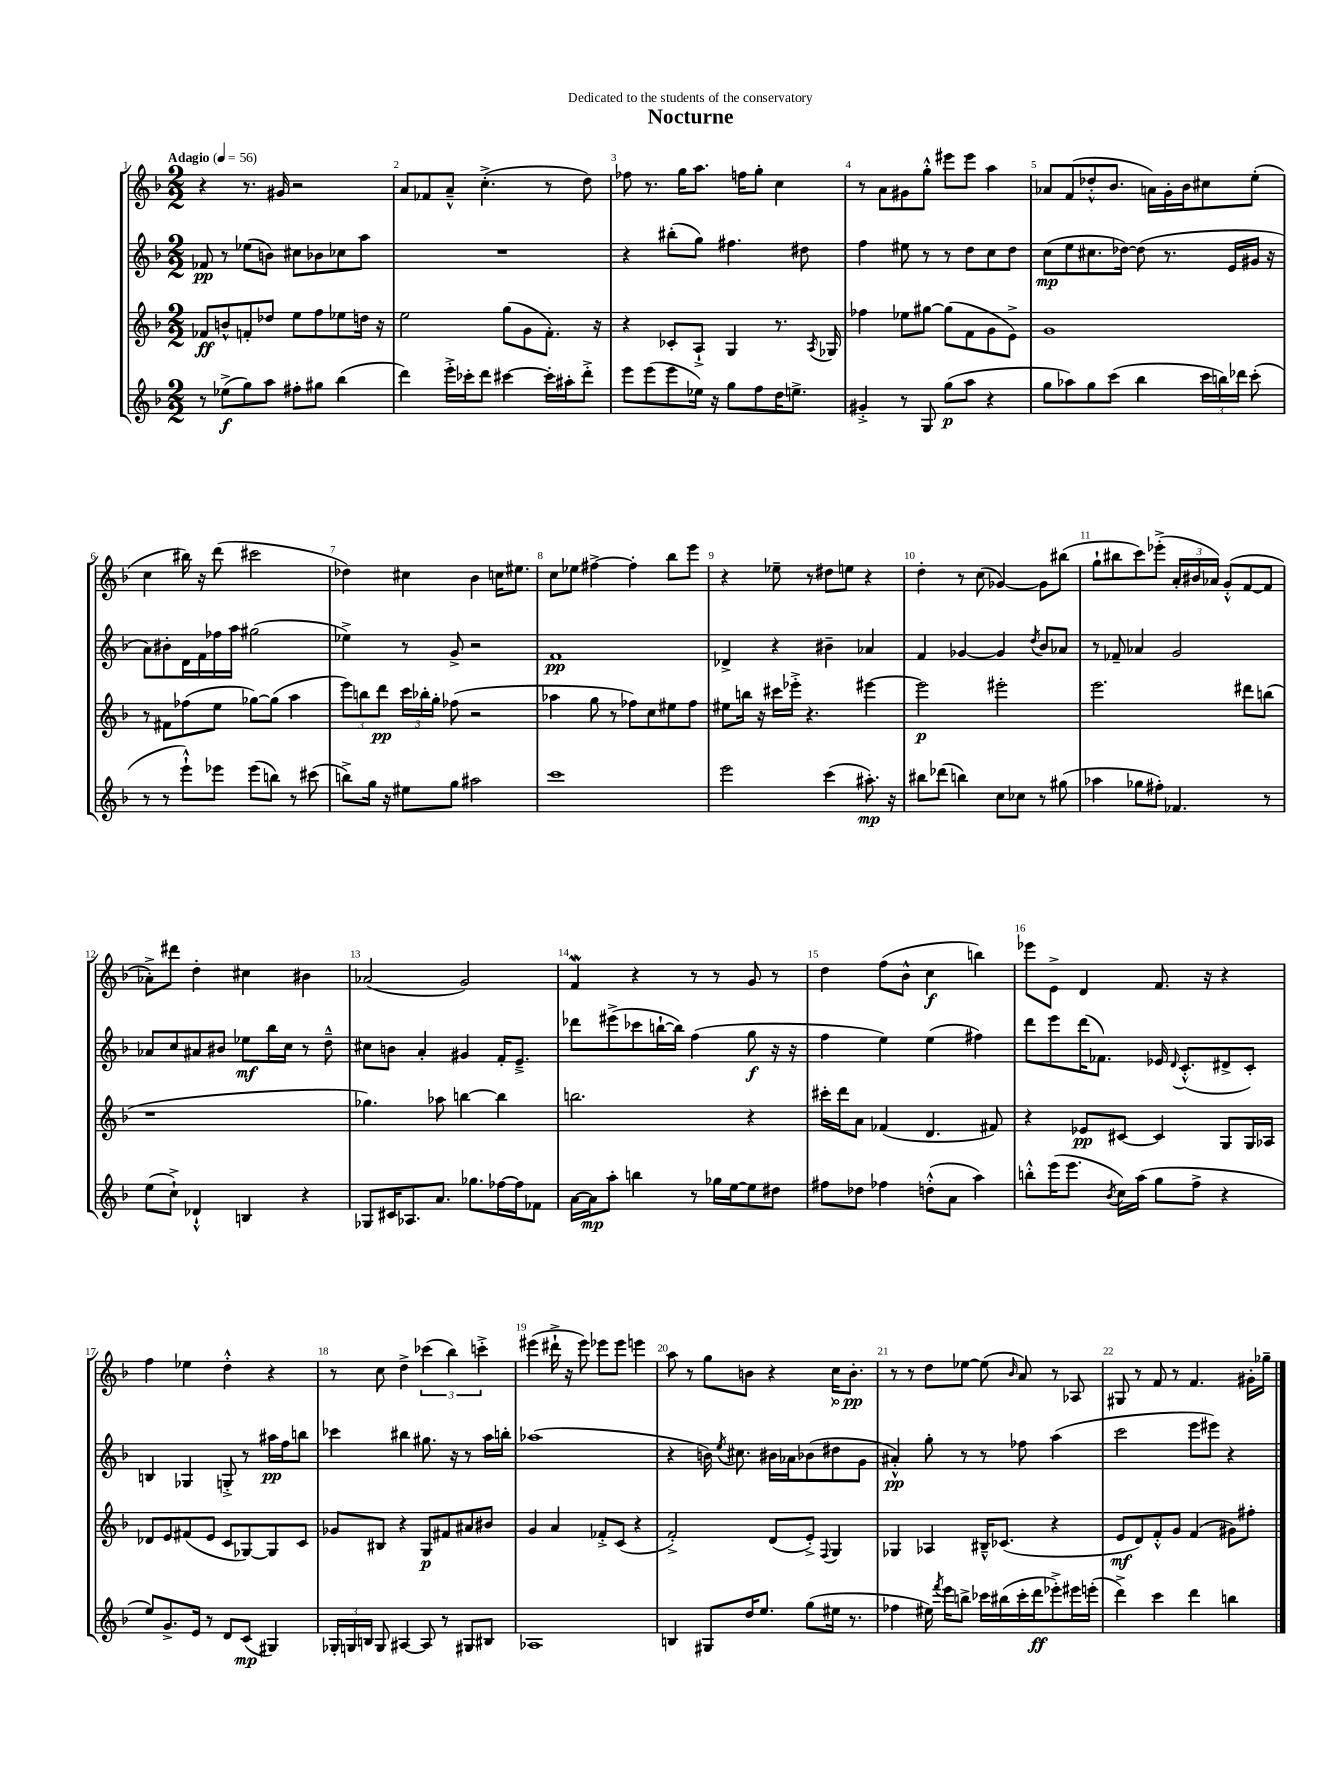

**kern	**dynam	**kern	**dynam	**kern	**dynam	**kern	**dynam
*part4	*part4	*part3	*part3	*part2	*part2	*part1	*part1
*staff4	*staff4	*staff3	*staff3	*staff2	*staff2	*staff1	*staff1
*clefG2	*	*clefG2	*	*clefG2	*	*clefG2	*
*k[b-]	*	*k[b-]	*	*k[b-]	*	*k[b-]	*
*M2/2	*	*M2/2	*	*M2/2	*	*M2/2	*
*MM56	*	*MM56	*	*MM56	*	*MM56	*
=1	=1	=1	=1	=1	=1	=1	=1
!	!	!	!	!	!	!LO:TX:a:B:t=Adagio	!
8r	.	8f-X/L	ff	8f-X/	pp	4r	.
(8ee-X^\L	f	8bn^^/	.	8r	.	.	.
8gg\)	.	8fn'/	.	(8ee-X\L	.	8.r	.
8aa\J	.	8dd-X/J	.	8bn\J)	.	.	.
.	.	.	.	.	.	16g#X/	.
8ff#X'\L	.	8ee\L	.	8cc#X\L	.	2r	.
8gg#X\J	.	8ff\	.	8b-X\	.	.	.
(4bb-\	.	8ee-X\	.	8cc-X\	.	.	.
.	.	16ddn\Jk	.	8aa\J	.	.	.
.	.	16r	.	.	.	.	.
=2	=2	=2	=2	=2	=2	=2	=2
4ddd\)	.	2ee\	.	1r	.	8a/L	.
.	.	.	.	.	.	8f-X/	.
16eee'^\LL	.	.	.	.	.	8a~^^/J	.
16ccc-X'\J	.	.	.	.	.	.	.
8ddd\J	.	.	.	.	.	(4.cc'^\	.
[4ccc#X\	.	(8gg\L	.	.	.	.	.
.	.	8g\	.	.	.	.	.
16ccc#'\LL]	.	8.f'\J)	.	.	.	8r	.
16aa#X'\J	.	.	.	.	.	.	.
8ddd'^\J	.	.	.	.	.	8dd\)	.
.	.	16r	.	.	.	.	.
=3	=3	=3	=3	=3	=3	=3	=3
8eee\L	.	4r	.	4r	.	8ff-X\	.
(8eee\	.	.	.	.	.	8.r	.
8eee\	.	8c-X'/L	.	(8bb#X'\L	.	.	.
.	.	.	.	.	.	16gg\KL	.
16ee-X\Jk)	.	8A`^/J	.	8gg\J)	.	8.aa\J	.
16r	.	.	.	.	.	.	.
8gg\L	.	4G/	.	4.ff#X\	.	.	.
.	.	.	.	.	.	16ffn\KL	.
8ff\	.	.	.	.	.	8gg'\J	.
16dd\K	.	8.r	.	.	.	4cc\	.
8.een^\J	.	.	.	.	.	.	.
.	.	.	.	8dd#X\	.	.	.
.	.	8qA/	.	.	.	.	.
.	.	16G-X/	.	.	.	.	.
=4	=4	=4	=4	=4	=4	=4	=4
4g#X'^/	.	4ff-X\	.	4ff\	.	8r	.
.	.	.	.	.	.	8a\L	.
8r	.	8ee-X\L	.	8ee#X\	.	8g#X\	.
8G/	.	[8gg#X\J	.	8r	.	8gg'^^\J	.
(8gg\L	p	(8gg#\L]	.	8r	.	8eee#X\L	.
8aa\J	.	8f\	.	8dd\L	.	8eee#\J	.
4r	.	8g\	.	8cc\	.	4aa\	.
.	.	8e^\J)	.	8dd\J	.	.	.
=5	=5	=5	=5	=5	=5	=5	=5
8gg\L	.	1g	.	(8cc\L	mp	8a-X/L	.
8aa-X\)	.	.	.	8ee\	.	(8f/	.
8gg\	.	.	.	8.cc#X\	.	8dd-X'^^/	.
(8ccc\J	.	.	.	.	.	8.b-/J	.
.	.	.	.	[16dd-X\Jk)	.	.	.
4bb-\	.	.	.	(8dd-\]	.	.	.
.	.	.	.	.	.	16an\LL)	.
.	.	.	.	8.r	.	16g'\	.
.	.	.	.	.	.	16b-\J	.
24ccc\LL	.	.	.	.	.	8cc#X\	.
24bbn\)	.	.	.	.	.	.	.
.	.	.	.	16e/LL	.	.	.
24ddd-X\JJ	.	.	.	.	.	.	.
(8ccc'\	.	.	.	16g#X/JJ	.	(8ee'\J	.
.	.	.	.	16r	.	.	.
!!LO:LB:g=z
=6	=6	=6	=6	=6	=6	=6	=6
8r	.	8r	.	8a\L)	.	4cc\	.
8r	.	8f#X\L	.	8b#X'\	.	.	.
8eee`^^\L)	.	(8ff-X\	.	16d\L	.	16bb#X\)	.
.	.	.	.	16f\	.	16r	.
8eee-X\J	.	8ee\J	.	16ff-X\	.	(8ddd\	.
.	.	.	.	16aa\JJ	.	.	.
(8eee-\L	.	[8gg-X\L)	.	(2gg#X\	.	2ccc#X\	.
8bbn\J)	.	(8gg-\J]	.	.	.	.	.
8r	.	4aa\	.	.	.	.	.
(8ccc#X\	.	.	.	.	.	.	.
=7	=7	=7	=7	=7	=7	=7	=7
8bbn^\L)	.	12eee\L)	.	4ee-X^\)	.	4dd-X\)	.
.	.	12bbn\	.	.	.	.	.
16gg\Jk	.	.	.	.	.	.	.
.	.	12ddd\J	pp	.	.	.	.
16r	.	.	.	.	.	.	.
8ee#X\L	.	24ccc\LL	.	8r	.	4cc#X\	.
.	.	24bb-X'\	.	.	.	.	.
.	.	24gg'\JJ	.	.	.	.	.
8gg\J	.	(8ff-X\	.	8g^/	.	.	.
2aa#X\	.	2r	.	2r	.	4b-\	.
.	.	.	.	.	.	16ccn\KL	.
.	.	.	.	.	.	8.ee#X\J	.
=8	=8	=8	=8	=8	=8	=8	=8
1ccc	.	4aa-X\	.	1f	pp	8cc\L	.
.	.	.	.	.	.	8ee-X\J	.
.	.	8gg\	.	.	.	[4ff#X^\	.
.	.	8r	.	.	.	.	.
.	.	8ff-X\L)	.	.	.	4ff#'\]	.
.	.	8cc\	.	.	.	.	.
.	.	8ee#X\	.	.	.	8bb-\L	.
.	.	8ff-\J	.	.	.	8eee\J	.
=9	=9	=9	=9	=9	=9	=9	=9
2eee\	.	8ee#X\L	.	4d-X^/	.	4r	.
.	.	16bbn\Jk	.	.	.	.	.
.	.	16r	.	.	.	.	.
.	.	16ccc#X\LL	.	4r	.	8ee-X~\	.
.	.	16eee-X'^\JJ	.	.	.	.	.
.	.	4.r	.	.	.	8r	.
(4ccc\	.	.	.	4b#X~\	.	8dd#X\L	.
.	.	.	.	.	.	8een\J	.
8.aa#X'\)	mp	[4eee#X\	.	4a-X/	.	4r	.
16r	.	.	.	.	.	.	.
=10	=10	=10	=10	=10	=10	=10	=10
8bb#X\L	.	2eee#\]	p	4f/	.	4dd'\	.
(8ddd-X\J	.	.	.	.	.	.	.
4bbn\)	.	.	.	[4g-X/	.	8r	.
.	.	.	.	.	.	(8cc\	.
8cc\L	.	2eee#X'\	.	4g-/]	.	[4g-X/)	.
8cc-X\J	.	.	.	.	.	.	.
.	.	.	.	8qdd/	.	.	.
8r	.	.	.	8b-/L	.	8g-\L]	.
(8gg#X\	.	.	.	8a-X/J	.	(8bb#X\J	.
=11	=11	=11	=11	=11	=11	=11	=11
4aa-X\	.	2.eee\	.	8r	.	8gg`\L	.
.	.	.	.	8f-X~/	.	8bb#X\	.
8gg-X\L	.	.	.	4a-X/	.	8ccc\)	.
8ff#X'\J)	.	.	.	.	.	(8eee-X'^\J	.
4.f-X/	.	.	.	2g/	.	24a'/LL	.
.	.	.	.	.	.	24b#X/	.
.	.	.	.	.	.	24a-X/JJ)	.
.	.	.	.	.	.	(8g'^^/L	.
.	.	8ddd#X\L	.	.	.	[8f/	.
8r	.	(8bbn\J	.	.	.	8f/J]	.
!!LO:LB:g=z
=12	=12	=12	=12	=12	=12	=12	=12
(8ee\L	.	1r	.	8a-X/L	.	8a-X'^\L)	.
8cc`^\J)	.	.	.	8cc/	.	8ddd#X\J	.
4d-X`^^/	.	.	.	8a#X/	.	4dd'\	.
.	.	.	.	8b#X/J	.	.	.
4Bn/	.	.	.	8ee-X\L	mf	4cc#X\	.
.	.	.	.	16bb-\L	.	.	.
.	.	.	.	16cc\JJ	.	.	.
4r	.	.	.	8r	.	4b#X\	.
.	.	.	.	8dd~^^\	.	.	.
=13	=13	=13	=13	=13	=13	=13	=13
8G-X/L	.	4.gg-X\)	.	8cc#X\L	.	(2a-X/	.
16c#X/K	.	.	.	8bn\J	.	.	.
8.A-X/	.	.	.	.	.	.	.
.	.	.	.	4a'/	.	.	.
8.a/J	.	8aa-X\	.	.	.	.	.
.	.	[4bbn\	.	4g#X/	.	2g/)	.
8.gg-X\L	.	.	.	.	.	.	.
[16ff-X\L	.	4bb\]	.	16f'/KL	.	.	.
16ff-\J]	.	.	.	8.e~^/J	.	.	.
8f-X\J	.	.	.	.	.	.	.
=14	=14	=14	=14	=14	=14	=14	=14
[16a\LL	.	2.bbn\	.	8ddd-X\L	.	4fw/	.
16a\J]	mp	.	.	.	.	.	.
8aa'\J	.	.	.	(8eee#X^\	.	.	.
4bbn\	.	.	.	8ccc-X\	.	4r	.
.	.	.	.	[16bbn`\L	.	.	.
.	.	.	.	16bb\JJ])	.	.	.
8r	.	.	.	(4ff\	.	8r	.
16gg-X\LL	.	.	.	.	.	8r	.
[16ee\J	.	.	.	.	.	.	.
8ee\]	.	4r	.	8gg\	f	8g/	.
8dd#X\J	.	.	.	16r	.	8r	.
.	.	.	.	16r	.	.	.
=15	=15	=15	=15	=15	=15	=15	=15
8ff#X\L	.	16ccc#X'\LL	.	4ff\	.	4dd\	.
.	.	16ddd\J	.	.	.	.	.
8dd-X\J	.	8a\J	.	.	.	.	.
4ff-X\	.	(4f-X/	.	4ee\)	.	(8ff\L	.
.	.	.	.	.	.	8b-^^\J	.
(8ddn'^^\L	.	4.d/	.	(4ee\	.	4cc\	f
8a\J	.	.	.	.	.	.	.
4aa\)	.	.	.	4ff#X\)	.	4bbn\)	.
.	.	8f#X/)	.	.	.	.	.
=16	=16	=16	=16	=16	=16	=16	=16
8bbn'^^\L	.	4r	.	8ddd\L	.	8eee-X\L	.
(16eee\K	.	.	.	8eee\	.	8e^\J	.
8.eee\J	.	.	.	.	.	.	.
.	.	8e-X/L	pp	(16ddd\K	.	4d/	.
.	.	.	.	8.f-X\J)	.	.	.
8qb-/	.	.	.	.	.	.	.
16cc\LL)	.	[8c#X/J	.	.	.	.	.
(16aa\JJ	.	.	.	.	.	.	.
8gg\L	.	4c#/]	.	16e-X/	.	8.f/	.
.	.	.	.	8qqd/	.	.	.
.	.	.	.	(8.c'^^/L	.	.	.
8ff^\J	.	.	.	.	.	.	.
.	.	.	.	.	.	16r	.
4r	.	8G/L	.	8d#X^/	.	4r	.
.	.	16G/L	.	8c'/J)	.	.	.
.	.	16A-X/JJ	.	.	.	.	.
!!LO:LB:g=z
=17	=17	=17	=17	=17	=17	=17	=17
8ee/L)	.	8d-X/L	.	4Bn/	.	4ff\	.
8.g^/	.	8e/	.	.	.	.	.
.	.	(8f#X/	.	4G-X/	.	4ee-X\	.
16e/Jk	.	.	.	.	.	.	.
8r	.	8e/J	.	.	.	.	.
8d/L	.	8c/L	.	8Gn'^/	.	4dd'^^\	.
(8c/J	mp	[8G-X/)	.	8r	.	.	.
4G#X/)	.	8G-/]	.	16aa#X\LL	pp	4r	.
.	.	.	.	16ff\J	.	.	.
.	.	8c/J	.	8bbn\J	.	.	.
=18	=18	=18	=18	=18	=18	=18	=18
24G-X'/LL	.	8g-X/L	.	4ccc-X\	.	8r	.
24Gn/	.	.	.	.	.	.	.
24Bn/JJ	.	.	.	.	.	.	.
8G/	.	8B#X/J	.	.	.	8cc\	.
[4A#X/	.	4r	.	4bb#X\	.	4dd^\	.
8A#/]	.	8G/L	p	8.gg#X\	.	(6ccc-X\	.
8r	.	8f#X/	.	.	.	.	.
.	.	.	.	.	.	6bb-\)	.
.	.	.	.	16r	.	.	.
8G#X/L	.	8a#X/	.	8r	.	.	.
.	.	.	.	.	.	6cccn'^\	.
8B#X/J	.	8b#X/J	.	16aa\LL	.	.	.
.	.	.	.	16bbn'\JJ	.	.	.
=19	=19	=19	=19	=19	=19	=19	=19
1A-X	.	4g/	.	(1aa-X	.	(4eee#X\	.
.	.	4a/	.	.	.	16ddd#X`^\	.
.	.	.	.	.	.	16r	.
.	.	.	.	.	.	8eee#\)	.
.	.	8f-X'^/L	.	.	.	8eee-X\L	.
.	.	(8c/J	.	.	.	8eee-\J	.
.	.	4r	.	.	.	4eeen\	.
=20	=20	=20	=20	=20	=20	=20	=20
4Bn/	.	2f'^/)	.	4r	.	8aa\	.
.	.	.	.	.	.	8r	.
8G#X/L	.	.	.	16bn\)	.	8gg\L	.
.	.	.	.	8qee/	.	.	.
.	.	.	.	8.cc#X\	.	.	.
16dd/K	.	.	.	.	.	8bn\J	.
8.ee/J	.	.	.	.	.	.	.
.	.	(8d/L	.	16b#X\LL	.	4r	.
.	.	.	.	16a-X\J	.	.	.
(8gg\L	.	8e'^/J)	.	(8b-X\	.	.	.
.	.	8qqF/	.	.	.	.	.
!	!	!	!	!	!	!	!LO:HP:b
16ee#X\Jk	.	4G/	.	8dd#X\	.	16cc\KL	>
8.r	.	.	.	.	.	8.b'\J	pp
.	.	.	.	8g\J	.	.	.
.	.	.	.	.	.	.	]
=21	=21	=21	=21	=21	=21	=21	=21
4ff-X\	.	4G-X/	.	4a#X'^^/)	pp	8r	.
.	.	.	.	.	.	8r	.
16ee#X\)	.	4A-X/	.	8gg'\	.	8dd\L	.
8qfff/	.	.	.	.	.	.	.
16eee\KL	.	.	.	.	.	.	.
8bbn^\J	.	.	.	8r	.	[8ee-X\J	.
16ccc-X\LL	.	16B#X~^^/KL	.	8r	.	(8ee-\]	.
(16bb#X\	.	(8.c-X/J	.	.	.	.	.
.	.	.	.	.	.	16qqb-/	.
16ccc-'\	.	.	.	8ff-X\	.	8a/)	.
16ddd\J	ff	.	.	.	.	.	.
8eee-X'^\)	.	4r	.	(4aa\	.	8r	.
16eee#X\L	.	.	.	.	.	8A-X/	.
(16eeen'\JJ	.	.	.	.	.	.	.
=22	=22	=22	=22	=22	=22	=22	=22
4ddd^\)	.	8e/L	mf	2ccc\	.	8G#X/	.
.	.	8d/)	.	.	.	8r	.
4ccc\	.	8f'^^/	.	.	.	8f/	.
.	.	8g/J	.	.	.	8r	.
4ddd\	.	(4f/	.	8eee\L	.	4.f/	.
.	.	.	.	8eee#X\J)	.	.	.
4bbn\	.	8g#X\L)	.	4r	.	.	.
.	.	8ff#X'\J	.	.	.	16g#X'\LL	.
.	.	.	.	.	.	16gg-X~\JJ	.
==	==	==	==	==	==	==	==
*-	*-	*-	*-	*-	*-	*-	*-
